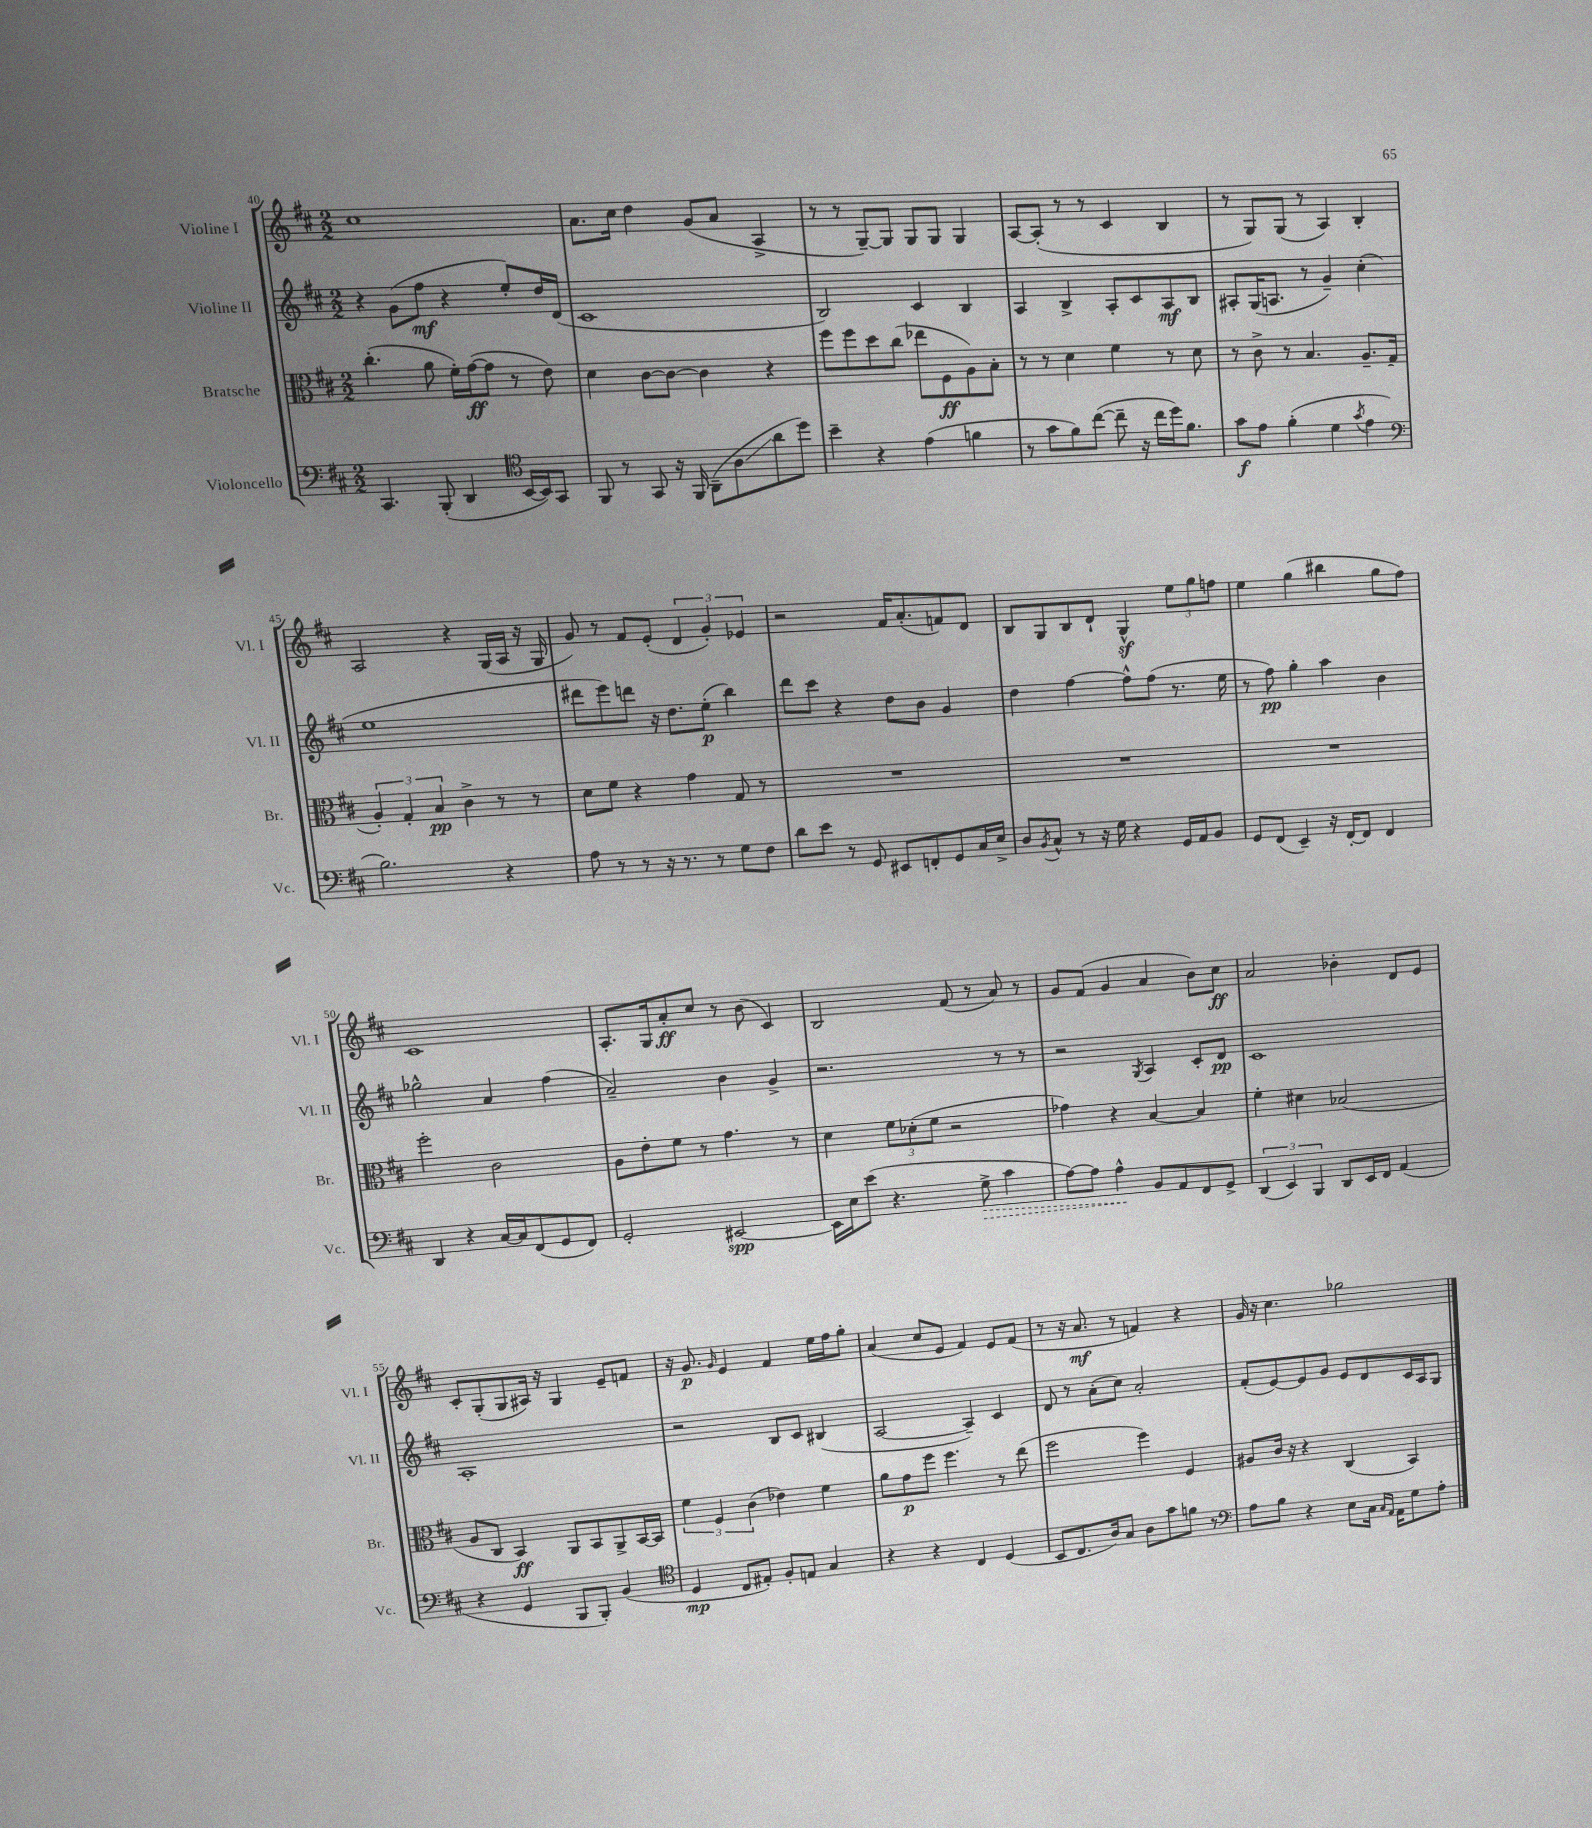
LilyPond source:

<<
\new StaffGroup <<
\new Staff = "s0" \with { instrumentName = "Violine I" shortInstrumentName = "Vl. I" } {
    \clef treble \key d \major \numericTimeSignature \time 2/2
    cis''1 |
    a'8. cis''16 d''4 g'8( a'8 a4-> |
    r8 r8 g8~--) g8 g8 g8 g4 |
    a8~ a8-.( r8 r8 cis'4 b4 |
    r8 g8) g8( r8 a4) b4-. |
    a2 r4 g16( a16 r16 g16 |
    g'8) r8 fis'8 e'8-.( \tuplet 3/2 { d'4 g'4-.) ees'4 } |
    r2 fis'16 a'8.-.( f'8) d'8 |
    b8 g8 b8 d'8-! g4-^\sf \tuplet 3/2 { e''8 g''8 f''8 } |
    e''4 g''4( bis''4 g''8 fis''8) |
    cis'1 |
    a8.-. g16 a'8-.\ff cis''8 r8 b'8( cis'4) |
    b2 fis'8( r8 a'8) r8 |
    g'8 fis'8( g'4 a'4 b'8) cis''8\ff |
    a'2 bes'4-. d'8 e'8 |
    cis'8-. g8-.( g8 ais16) r16 g4 e'8-- f'8 |
    r16 g'8.\p \grace { g'16 } e'4 fis'4 e''16 fis''16 g''8-. |
    a'4( cis''8 e'8 fis'4) e'8 fis'8( |
    r8 r16 a'8.\mf r8 f'4) r4 |
    g'16 r16 cis''4. ges''2 \bar "|." |
}
\new Staff = "s1" \with { instrumentName = "Violine II" shortInstrumentName = "Vl. II" } {
    \clef treble \key d \major \numericTimeSignature \time 2/2
    r4 g'8( fis''8\mf r4 e''8-.) d''16 d'16( |
    cis'1 |
    b2) cis'4 b4 |
    a4 b4-> a8-. cis'8 a8\mf b8 |
    ais8-. g16( a8. r8 g'4--) cis''4-.( |
    e''1 |
    dis'''8 e'''8) d'''8 r16 d''8. e''8-.\p( b''4) |
    d'''8 cis'''8 r4 d''8 b'8 g'4 |
    d''4 fis''4~ fis''8-^ fis''8( r8. e''16 |
    r8 fis''8\pp) g''4-. a''4 b'4 |
    ges''2-^ a'4 fis''4( |
    a'2--) b'4 g'4-> |
    r2. r8 r8 |
    r2 \acciaccatura { g8 } a4 cis'8-. d'8\pp |
    cis'1 |
    a1-. |
    r2 b8 cis'8 bis4( |
    a2~ a4--) cis'4 |
    d'8 r8 a'8-.( cis''8) a'2-. |
    fis'8-.( e'8~) e'8 g'8 e'8 d'8 cis'16 a16 g8 \bar "|." |
}
\new Staff = "s2" \with { instrumentName = "Bratsche" shortInstrumentName = "Br." } {
    \clef alto \key d \major \numericTimeSignature \time 2/2
    cis''4.-.( a'8 fis'16-.) g'16~\ff( g'8 r8 e'8) |
    d'4 cis'8~ cis'8~ cis'4 r4 |
    fis''8 fis''8 d''8 cis''8( ees''8 fis8\ff a8) b8-. |
    r8 r8 d'4 fis'4 r8 d'8 |
    r8 cis'8-> r8 b4. a8.-- g16( |
    \tuplet 3/2 { a4-.) g4-. b4\pp } cis'4-> r8 r8 |
    d'8 fis'8 r4 g'4 g8 r8 |
    R1 |
    R1 |
    R1 |
    fis''2-. cis'2 |
    a8 e'8-. fis'8 r8 g'4. r8 |
    d'4 \tuplet 3/2 { fis'8 des'8-.( fis'8 } r2 |
    ges'4) r4 b4~ b4 |
    fis'4-. dis'4 bes2( |
    a8 cis8 b,4\ff) a,8 b,8 a,8-> b,16~ b,16 |
    \tuplet 3/2 { fis'4 fis4 cis'4( } ees'4) fis'4 |
    a'8 g'8\p fis''8 fis''4. r8 e''8( |
    fis''2 fis''4) fis4 |
    ais8 cis'16 r16 r4 cis4( b,4) \bar "|." |
}
\new Staff = "s3" \with { instrumentName = "Violoncello" shortInstrumentName = "Vc." } {
    \clef bass \key d \major \numericTimeSignature \time 2/2
    cis,4. b,,8-.( d,4 \clef tenor b,16~ b,16) g,8 |
    fis,8 r8 g,8 r16 fis,16 a,8--( a8\glissando a'8 d''8) |
    b'4-- r4 e'4( f'4 |
    r8 g'8 fis'8) cis''8~( cis''8-- r16 cis''16 d''16) fis'8. |
    g'8\f e'8 fis'4-.( d'4 \acciaccatura { g'8 } e'4 |
    \clef bass b2.) r4 |
    a8 r8 r8 r16 r8. r8 g8 fis8 |
    d'8 e'8 r8 g,8 eis,8 f,8-. g,8 cis16 e16-> |
    d8 \acciaccatura { b,8 } cis8-^ r8 r16 g16 r4 g,16 a,16 b,8 |
    g,8 fis,8( e,4--) r16 fis,16~-. fis,8 fis,4 |
    d,4 r4 cis16~ cis16 fis,8( g,8 fis,8) |
    g,2-. eis,2~\spp |
    eis,16 e16 e'8( r4. \once \override Hairpin.style = #'dashed-line g8->\> cis'4 |
    a8~) a8 a4-^\! b,8 a,8 fis,8 g,8-> |
    \tuplet 3/2 { d,4( e,4) b,,4 } d,8 e,16 fis,16 a,4( |
    r4 g,4 b,,8 b,,8-.) b,4( |
    \clef tenor d4\mp cis8 eis8-.) fis8-. e8 g4 |
    r4 r4 cis4 d4( |
    b,8 cis8. a16) g8 a8 g'8 f'8 r8 |
    \clef bass a8 b8 r4 e8 cis16 \grace { cis16 a,16 } a,16 g8 a8-. \bar "|." |
}
>>
>>
\layout { \context { \Score currentBarNumber = #40 } }
